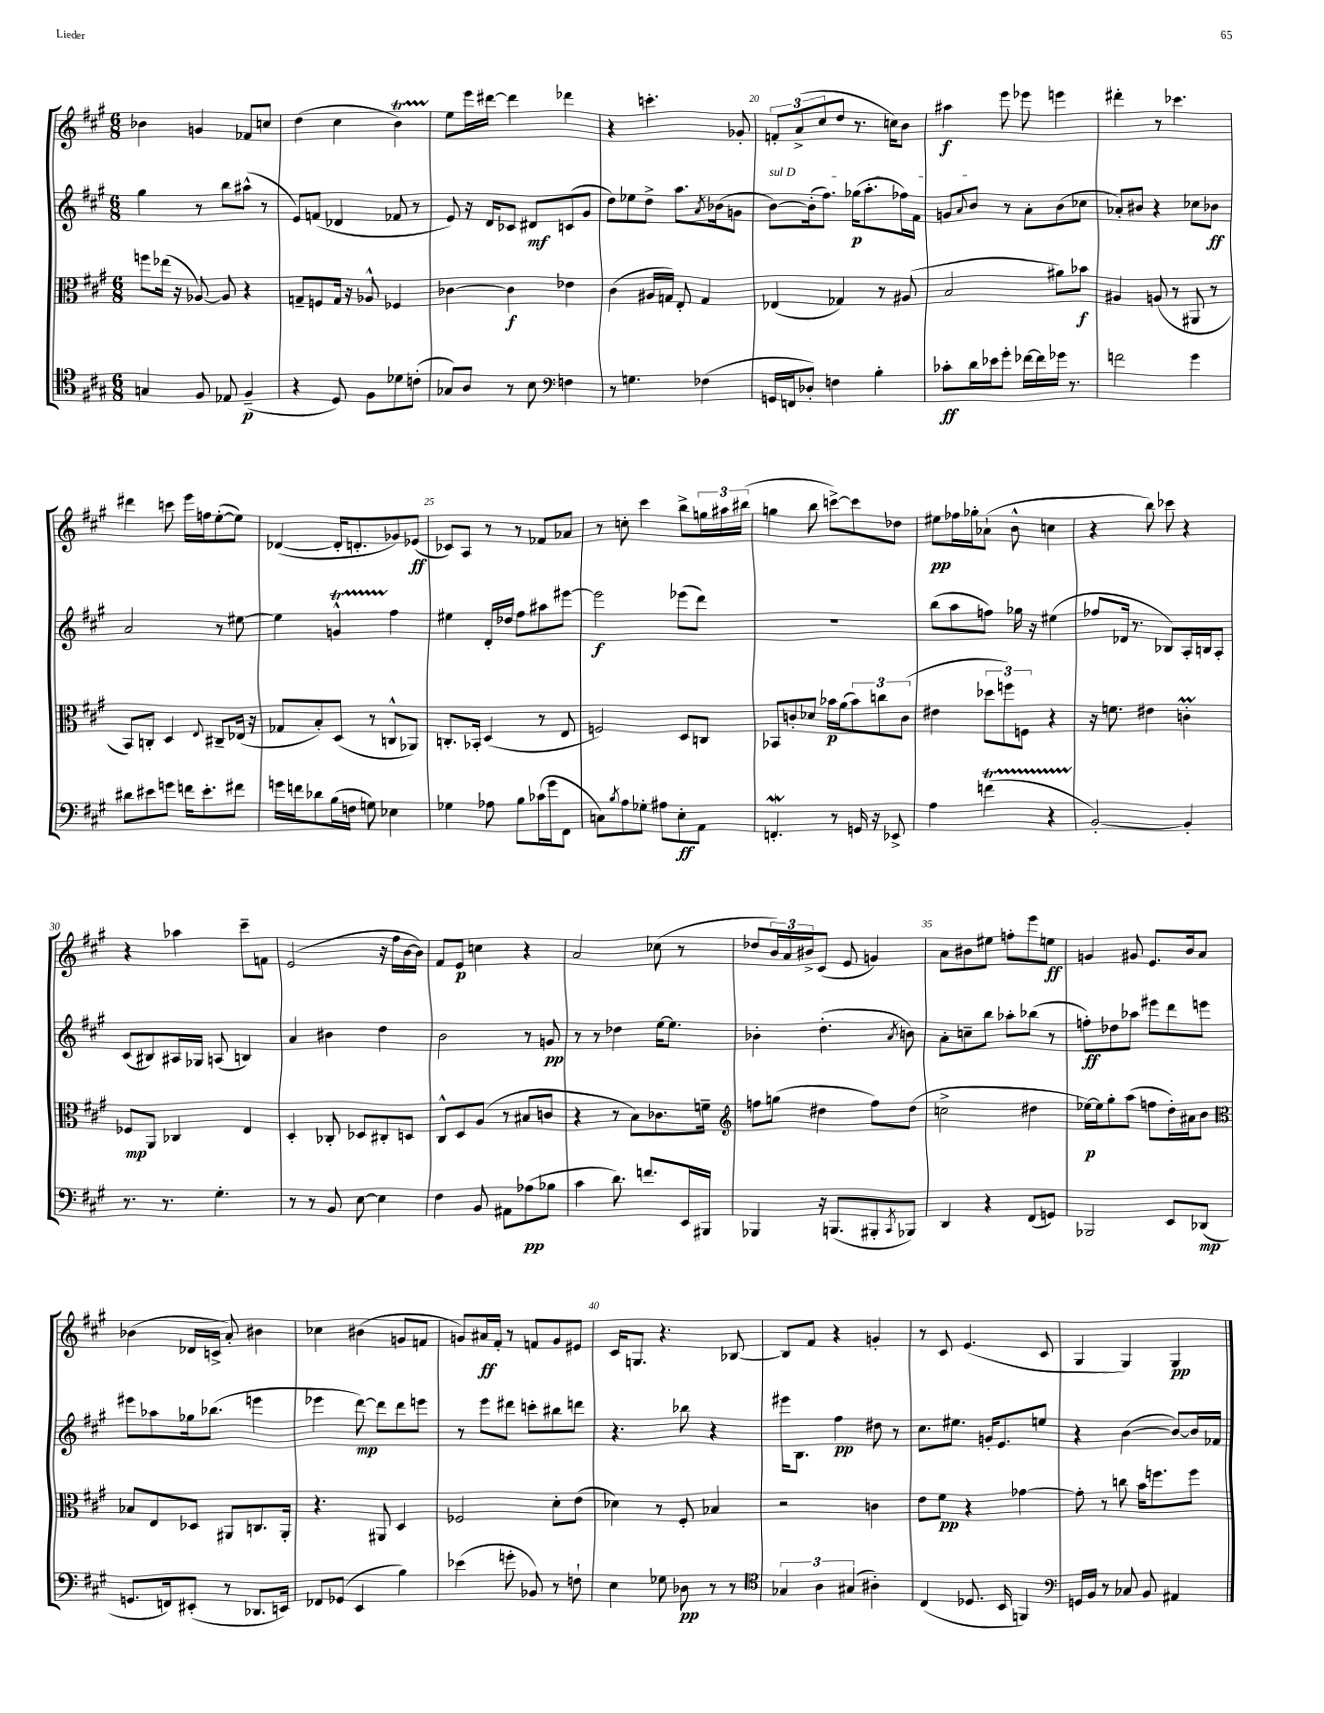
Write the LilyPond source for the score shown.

<<
\new StaffGroup <<
\new Staff = "s0" {
    \clef treble \key a \major \numericTimeSignature \time 6/8
    bes'4 g'4 fes'8 c''8 |
    d''4( cis''4 b'4\startTrillSpan) |
    e''8\stopTrillSpan e'''16 dis'''16~ dis'''4 des'''4 |
    r4 c'''4.-. ges'8-. |
    \tuplet 3/2 { f'8-. a'8->( cis''8 } d''8 r8. c''16) b'8 |
    ais''4\f e'''8 ees'''8 e'''4 |
    dis'''4-. r8 ces'''4. |
    dis'''4 c'''8 e'''16 f''16 e''8~-.( e''8) |
    des'4~( des'16-. d'8.-. ges'8) ees'8\ff( |
    ces'8) a8 r8 r8 fes'8 aes'8 |
    r8 c''8-. cis'''4 b''8-> \tuplet 3/2 { g''16 ais''16 bis''16( } |
    g''4 b''8 c'''8~->) c'''8 des''8 |
    eis''8\pp fes''16 ges''16-. aes'8-!( b'8-^ c''4 |
    r4 b''8) ces'''8 r4 |
    r4 aes''4 cis'''8-- f'8 |
    e'2( r16 fis''16 b'16~ b'16) |
    fis'8 e'8\p c''4 r4 |
    a'2 ces''8( r8 |
    des''8 \tuplet 3/2 { b'16) a'16 bis'16-> } cis'8( e'8 g'4) |
    a'8 bis'8 eis''8 f''8-. e'''8 e''8\ff |
    g'4 gis'8 e'8. b'16 a'8 |
    bes'4( des'16 c'16-> a'8-.) bis'4 |
    ces''4 bis'4( g'8 f'8 |
    g'8) ais'16\ff fis'16-. r8 f'8 g'8 eis'8 |
    cis'16 g8. r4. bes8~ |
    bes8 fis'8 r4 g'4-. |
    r8 cis'8 e'4.( cis'8 |
    gis4 gis4) gis4\pp \bar "|." |
}
\new Staff = "s1" {
    \clef treble \key a \major \numericTimeSignature \time 6/8
    gis''4 r8 b''8 ais''8-^( r8 |
    e'8) f'8( des'4 fes'8 r8 |
    e'8) r16 d'16 ces'8 dis'8\mf c'8( gis'8 |
    d''8) ees''8 d''8-> a''8. \acciaccatura { a'8 } bes'16( g'8 |
    \once \override TextSpanner.bound-details.left.text = \markup { \italic "sul D" } b'8~\startTextSpan) b'16-.( fis''8.) ges''16\p( a''8.-. fes''16) fis'16 |
    g'8 \appoggiatura { a'8 } b'8\stopTextSpan r8 a'8-. b'8( ces''8 |
    aes'8-.) bis'8 r4 ces''8 bes'8\ff |
    a'2 r8 eis''8~ |
    eis''4 g'4-^\startTrillSpan fis''4\stopTrillSpan |
    eis''4 d'16-. des''16 fis''8 ais''8 eis'''8~ |
    eis'''2\f ees'''8( d'''8) |
    R2. |
    b''8( a''8 f''8) ges''16 r16 eis''4( |
    fes''8 des'16 r8. bes8) a16-. b16 a8-. |
    cis'8( bis8) ais16 ges16 a8( b4) |
    a'4 bis'4 d''4 |
    b'2 r8 g'8\pp |
    r8 r8 des''4 e''16~ e''8. |
    bes'4-. d''4.-.( \acciaccatura { a'8 } b'8) |
    a'8-. c''8-- b''8 aes''8-. bes''8( r8 |
    f''8-.\ff) des''8 aes''8 eis'''8 d'''8 e'''8 |
    eis'''8 aes''8 ges''16 bes''8.( e'''4 |
    ees'''4 d'''8~\mp) d'''8 d'''8 e'''8 |
    r8 e'''8 dis'''8 c'''8-. bis''8 d'''8 |
    r4. bes''8 r4 |
    eis'''16 b8. fis''4\pp dis''8 r8 |
    cis''8. eis''8. g'16-. e'8. e''8 |
    r4 b'4~( b'8~) b'16 fes'16 \bar "|." |
}
\new Staff = "s2" {
    \clef alto \key a \major \numericTimeSignature \time 6/8
    f''8 ees''16( r16 aes8~) aes8 r4 |
    g8-- f8 g16 r16 aes8-^ fes4 |
    ces'4~ ces'4\f ees'4 |
    cis'4( ais16 g16) e8-. g4 |
    ees4( ges4) r8 ais8( |
    b2 ais'8) bes'8\f |
    ais4 a8( r8 ais,8 r8 |
    b,8) c8-. d4 \appoggiatura { e8 } cis8-- ees16( r16 |
    ges8 b8-.) d8( r8 c8-^ aes,8) |
    c8.-. bes,16-. d4( r8 e8 |
    f2) d8 c8 |
    bes,8 c'8-. des'8 bes'16\p a'16( \tuplet 3/2 { bes'8) c''8 c'8( } |
    eis'4 \tuplet 3/2 { des''8 f''8) f8 } r4 |
    r16 f'8. eis'4 c'4-.\prall |
    fes8\mp a,8 ces4 e4 |
    d4-. ces8-. des8 cis8-. d8 |
    cis8-^ d8 a8( r8 bis8 c'8 |
    r4 r8 b8) ces'8. f'16-- |
    \clef treble f''8 g''8( dis''4 f''8) dis''8( |
    c''2-> dis''4 |
    ees''16~\p) ees''16 gis''8-. a''8( f''8 d''16-.) ais'16 b'8 |
    \clef alto bes8 e8 des8 ais,8 c8. ais,16-. |
    r4. ais,8 d4 |
    fes2 d'8-. e'8( |
    des'4) r8 fis8-. bes4 |
    r2 c'4 |
    e'8 fis'8\pp r4 ges'4~ |
    ges'8-. r8 c''8 b'16 f''8. f''8 \bar "|." |
}
\new Staff = "s3" {
    \clef tenor \key a \major \numericTimeSignature \time 6/8
    g4 fis8 ees8 fis4--\p( |
    r4 d8) fis8 des'8 c'8-.( |
    ges8) a8 r8 b8 \clef bass f4 |
    r8 g4. fes4( |
    g,16 f,16 des8-.) f4 b4-. |
    ces'8-.\ff d'16 ees'16 gis'8-. fes'16~ fes'16 ges'16 r8. |
    f'2 gis'4 |
    dis'8 eis'8 g'8 f'16 eis'8.-. fis'8 |
    g'16 f'16 des'8 b16( f16 g8) ees4 |
    ges4 aes8 b8 ces'16( gis'16 fis,8 |
    c8) \acciaccatura { b8 } a8 ges8-. ais8 e8-.\ff a,8 |
    f,4.-.\mordent r8 g,16 r16 ees,8-> |
    a4 f'4\startTrillSpan( r4 |
    b,2~-.\stopTrillSpan) b,4-. |
    r8. r8. gis4.-. |
    r8 r8 b,8 e8~ e4 |
    fis4 b,8 ais,8 aes8\pp( bes8 |
    cis'4 d'8.) f'8. e,16 bis,,16 |
    bes,,4 r16 b,,8.( bis,,8-. \acciaccatura { cis,8 } bes,,8) |
    d,4 r4 fis,8( g,8) |
    bes,,2 e,8 des,8\mp( |
    g,8. f,16) eis,8-.( r8 des,8. e,16) |
    fes,8 ges,8( e,4 b4) |
    ees'4( g'8-. bes,8) r8 f8-! |
    e4 ges8 des8\pp r8 r8 |
    \clef tenor \tuplet 3/2 { ges4 a4 gis4( } ais4-.) |
    cis4( des8. b,16 f,4) |
    \clef bass g,16 b,16 r8 ces8 b,8 ais,4 \bar "|." |
}
>>
>>
\layout { \context { \Score currentBarNumber = #16 \override BarNumber.break-visibility = ##(#f #t #t) barNumberVisibility = #(every-nth-bar-number-visible 5) } }
